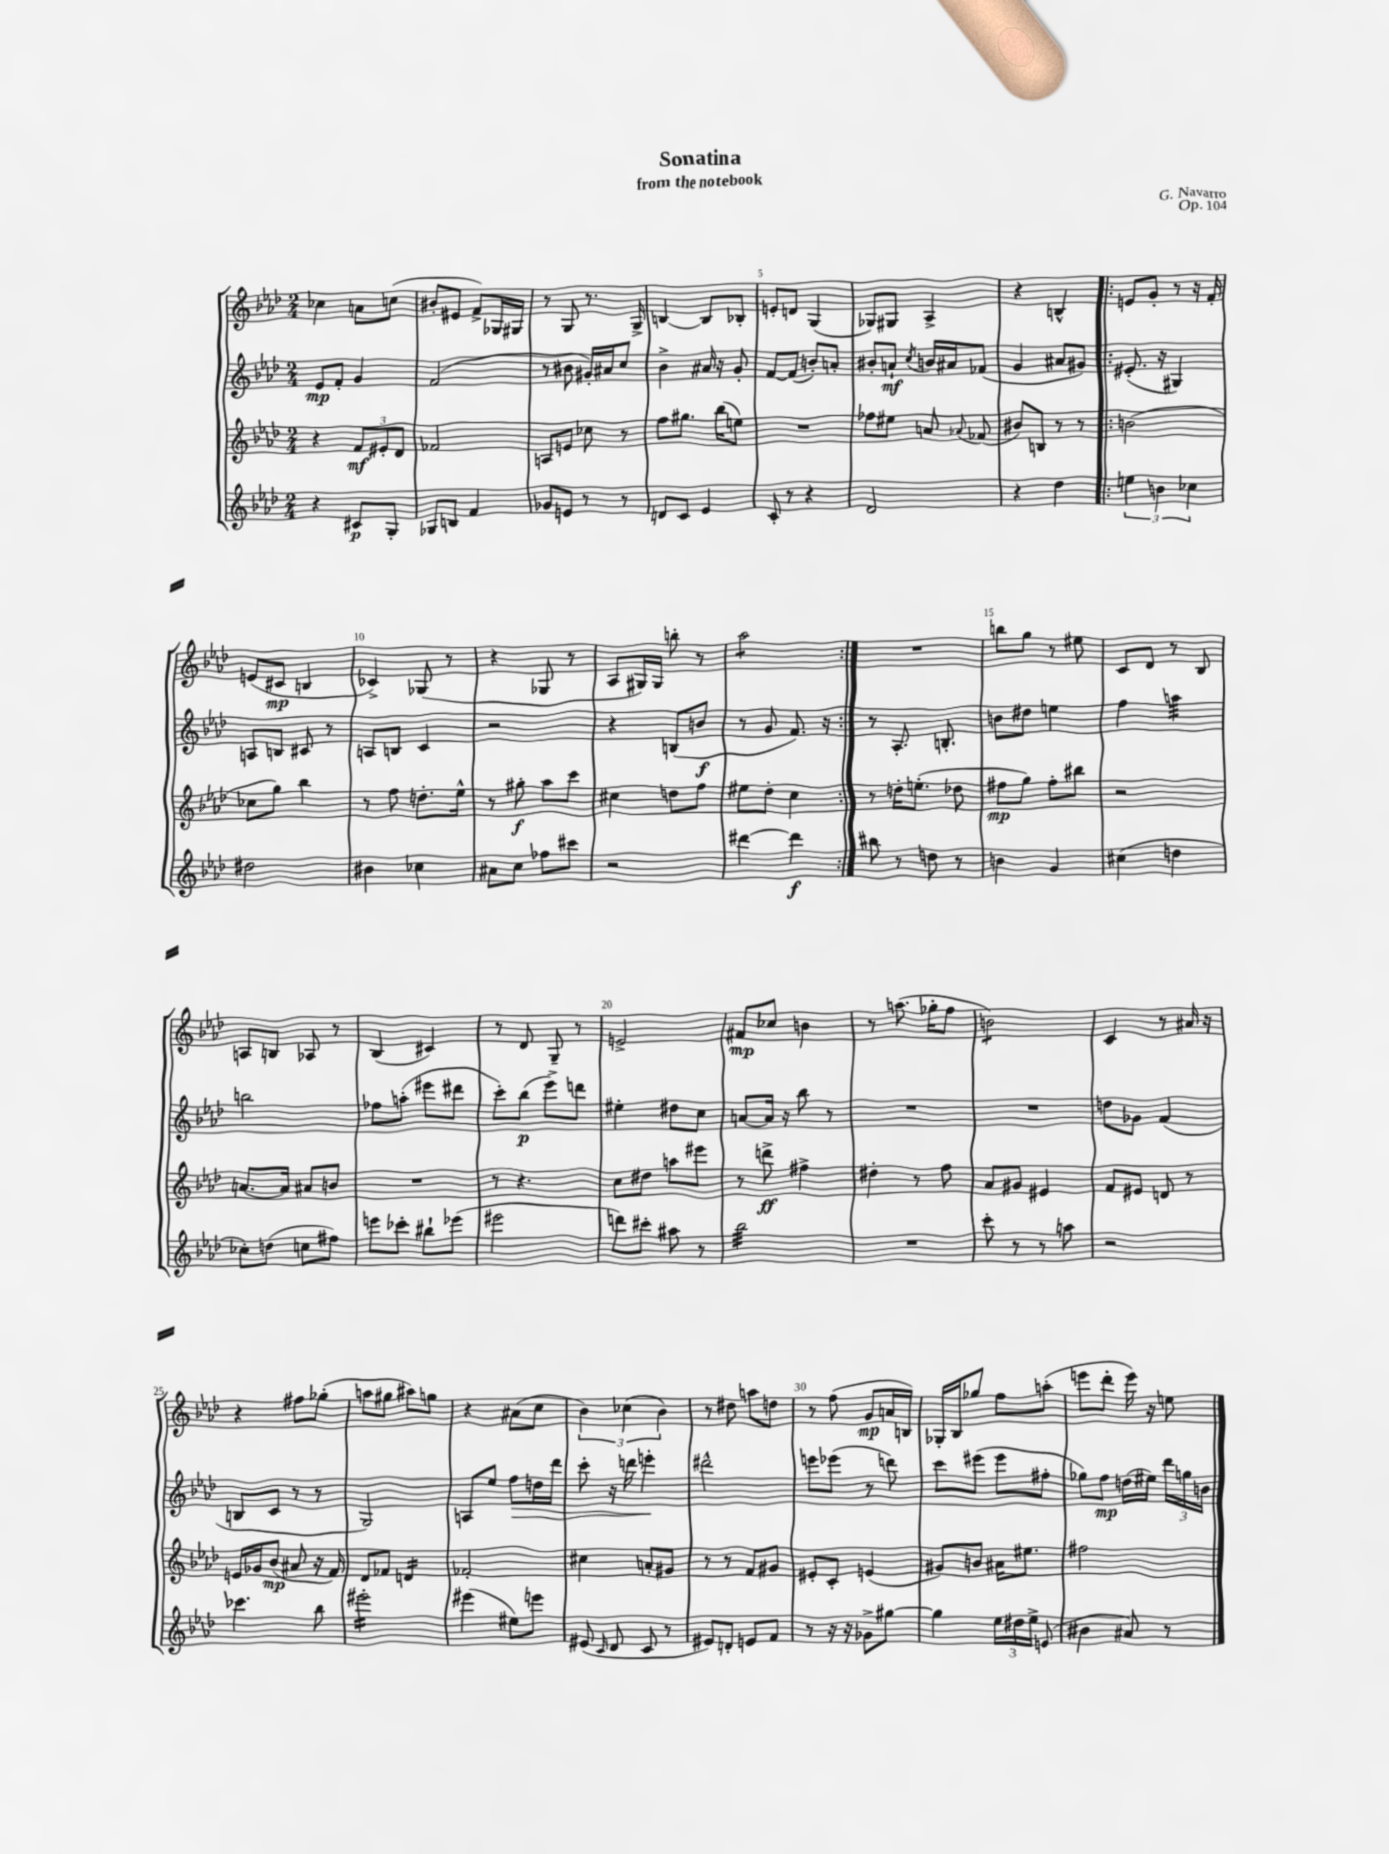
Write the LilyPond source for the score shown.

\header { title = "Sonatina" composer = "G. Navarro" subtitle = "from the notebook" opus = "Op. 104" }
<<
\new StaffGroup <<
\new Staff = "s0" {
    \clef treble \key aes \major \numericTimeSignature \time 2/4
    \autoBeamOff ces''4 a'8[ c''8]( |
    bis'8[-. eis'8] f'8[->) ges16 gis16] |
    r8 g8 r8. g16-> |
    b4~ b8[ bes8]-. |
    e'8[-. d'8] g4( |
    ges8[) gis8] aes4-> |
    r4 b4-^ |
    \repeat volta 2 { e'8[ g'8]-. r8 r16 f'16-. |
    e'8[( cis'8]\mp b4 |
    ces'4->) ges8( r8 |
    r4 ges8 r8 |
    aes8[ gis16) gis16] b''8-. r8 |
    aes''2:8 | }
    R2 |
    b''8[ g''8] r8 eis''8 |
    c'8[ des'8] r8 bes8 |
    a8[ b8] aes8 r8 |
    bes4( cis'4) |
    r8 des'8 g8-- r8 |
    e'2-> |
    fis'8[\mp ces''8] b'4 |
    r8 a''8.( ges''16[-. f''8] |
    b'2:8) |
    c'4 r8 ais'16 r16 |
    r4 fis''8[ ges''8]-.( |
    a''8[ gis''8] ais''8[) g''8] |
    r4 ais'8[( c''8] |
    \tuplet 3/2 { bes'4) ces''4( bes'4) } |
    r8 dis''8 a''8[ d''8] |
    r8 f''8( g'8[\mp a'16 b16]) |
    ges16[-. bes16 ges''8] f''8[ a''8]-.( |
    e'''8[ des'''8]-. e'''16) r16 e''8 \bar "|." |
}
\new Staff = "s1" {
    \clef treble \key aes \major \numericTimeSignature \time 2/4
    \autoBeamOff ees'8[\mp f'8]-. g'4 |
    f'2( |
    r8 bis'8 gis'16[-.) ais'16 c''8] |
    bes'4-> ais'16 r16 g'8-. |
    f'8[~ f'8]( b'8[-.) a'8]-. |
    bis'8[-. a'8]-!\mf \acciaccatura { c''8 } b'16[ ais'16 fes'8]( |
    g'4 ais'8[ gis'8]) |
    \repeat volta 2 { eis'8.-.( r16 gis4) |
    a8[ b8] cis'8 r8 |
    a8[ b8] c'4 |
    r2 |
    r4 b8[( b'8]\f |
    r8 g'8 f'8.) r16 | }
    r8 aes8.-. b8.-. |
    b'8[ dis''8] e''4 |
    f''4 a''4:32 |
    b''2 |
    fes''8[ a''8]-.( eis'''8[ dis'''8] |
    c'''8[-.) bes''8]\p( ees'''8[->) d'''8] |
    eis''4-. dis''8[ c''8] |
    a'8[~ a'16] r16 bes''8 r8 |
    R2 |
    R2 |
    d''8[ ges'8] f'4( |
    b8[ c'8] r8 r8 |
    g2) |
    a8[ ees''8] f''8[\> d''16 des'''16] |
    c'''8-. r16 d'''16 e'''4-.\! |
    dis'''2-^ |
    e'''8[ ees'''8]( r8 d'''8) |
    c'''8[ eis'''8]( eis'''8[ fis''8]-. |
    ges''8[) f''8]\mp d''16[( eis''16]) \tuplet 3/2 { des'''16[ g''16 b'16] } \bar "|." |
}
\new Staff = "s2" {
    \clef treble \key aes \major \numericTimeSignature \time 2/4
    \autoBeamOff r4 \tuplet 3/2 { f'8[\mf eis'8-. des'8] } |
    fes'2 |
    a8[ e'8] ces''8 r8 |
    f''8[ gis''8.] bes''16[( e''8]) |
    R2 |
    fes''8[ eis''8] a'8 \appoggiatura { aes'8 } fes'8( |
    bis'8[) b8] r8 r8 |
    \repeat volta 2 { b'2( |
    ces''8[ g''8]) bes''4 |
    r8 f''8 d''8.[-. ees''16]-^ |
    r8 gis''8-.\f aes''8[ c'''8] |
    cis''4 d''8[ f''8] |
    eis''8[ des''8]-. c''4 | }
    r8 d''16[-. e''8.]-.( des''8 |
    fis''8[\mp g''8]) fis''8[-. bis''8] |
    r2 |
    a'8.[~ a'16] ais'8[ b'8] |
    R2 |
    r8 r4. |
    c''8[ dis''8] a''8[ eis'''8] |
    r8 d'''8->\ff fis''4-> |
    dis''4-. r8 f''8 |
    aes'8[ gis'8] eis'4 |
    f'8[ eis'8] d'8 r8 |
    e'16[ ges'16 bes'8]\mp( ais'8 r16 f'16) |
    des'8[ fes'8] d'4:16 |
    fes'2-. |
    cis''4 a'8[-. gis'8] |
    r8 r8 f'8[ gis'8] |
    eis'8[-. c'8]-. e'4( |
    gis'8[) b'8] ais'16[ eis''8.] |
    fis''2 \bar "|." |
}
\new Staff = "s3" {
    \clef treble \key aes \major \numericTimeSignature \time 2/4
    \autoBeamOff r4 cis'8[\p g8]-. |
    ges8[ b8] f'4 |
    ges'8[ e'8] r8 r8 |
    d'8[ c'8] ees'4 |
    c'8-. r8 r4 |
    des'2 |
    r4 des''4 |
    \repeat volta 2 { \tuplet 3/2 { e''4 b'4 ces''4 } |
    dis''2 |
    bis'4 ces''4 |
    ais'8[ c''8] fes''8[ cis'''8] |
    r2 |
    dis'''4~ dis'''4\f | }
    bis''8 r8 d''8 r8 |
    b'4 g'4 |
    cis''4( d''4 |
    ces''8[-.) d''8]( c''8[ fis''8]) |
    e'''8[ ces'''8]-. bis''8[-! ees'''8]( |
    eis'''2 |
    d'''8[) cis'''8]-. ais''8 r8 |
    bes''2:32 |
    R2 |
    c'''8-. r8 r8 a''8 |
    r2 |
    ces'''4. bes''8 |
    eis'''2:16-. |
    eis'''4( eis''8[) e'''8] |
    eis'8( \grace { c'16 } des'8 c'8 r8 |
    eis'8[) d'8]-. e'8[ f'8] |
    r8 r16 r16 ges'8[-> gis''8]~ |
    gis''4 \tuplet 3/2 { ees''16[ dis''16 ees''16]-> } e'8( |
    bis'4 ais'8) r8 \bar "|." |
}
>>
>>
\layout { \context { \Score \override BarNumber.break-visibility = ##(#f #t #t) barNumberVisibility = #(every-nth-bar-number-visible 5) } }
